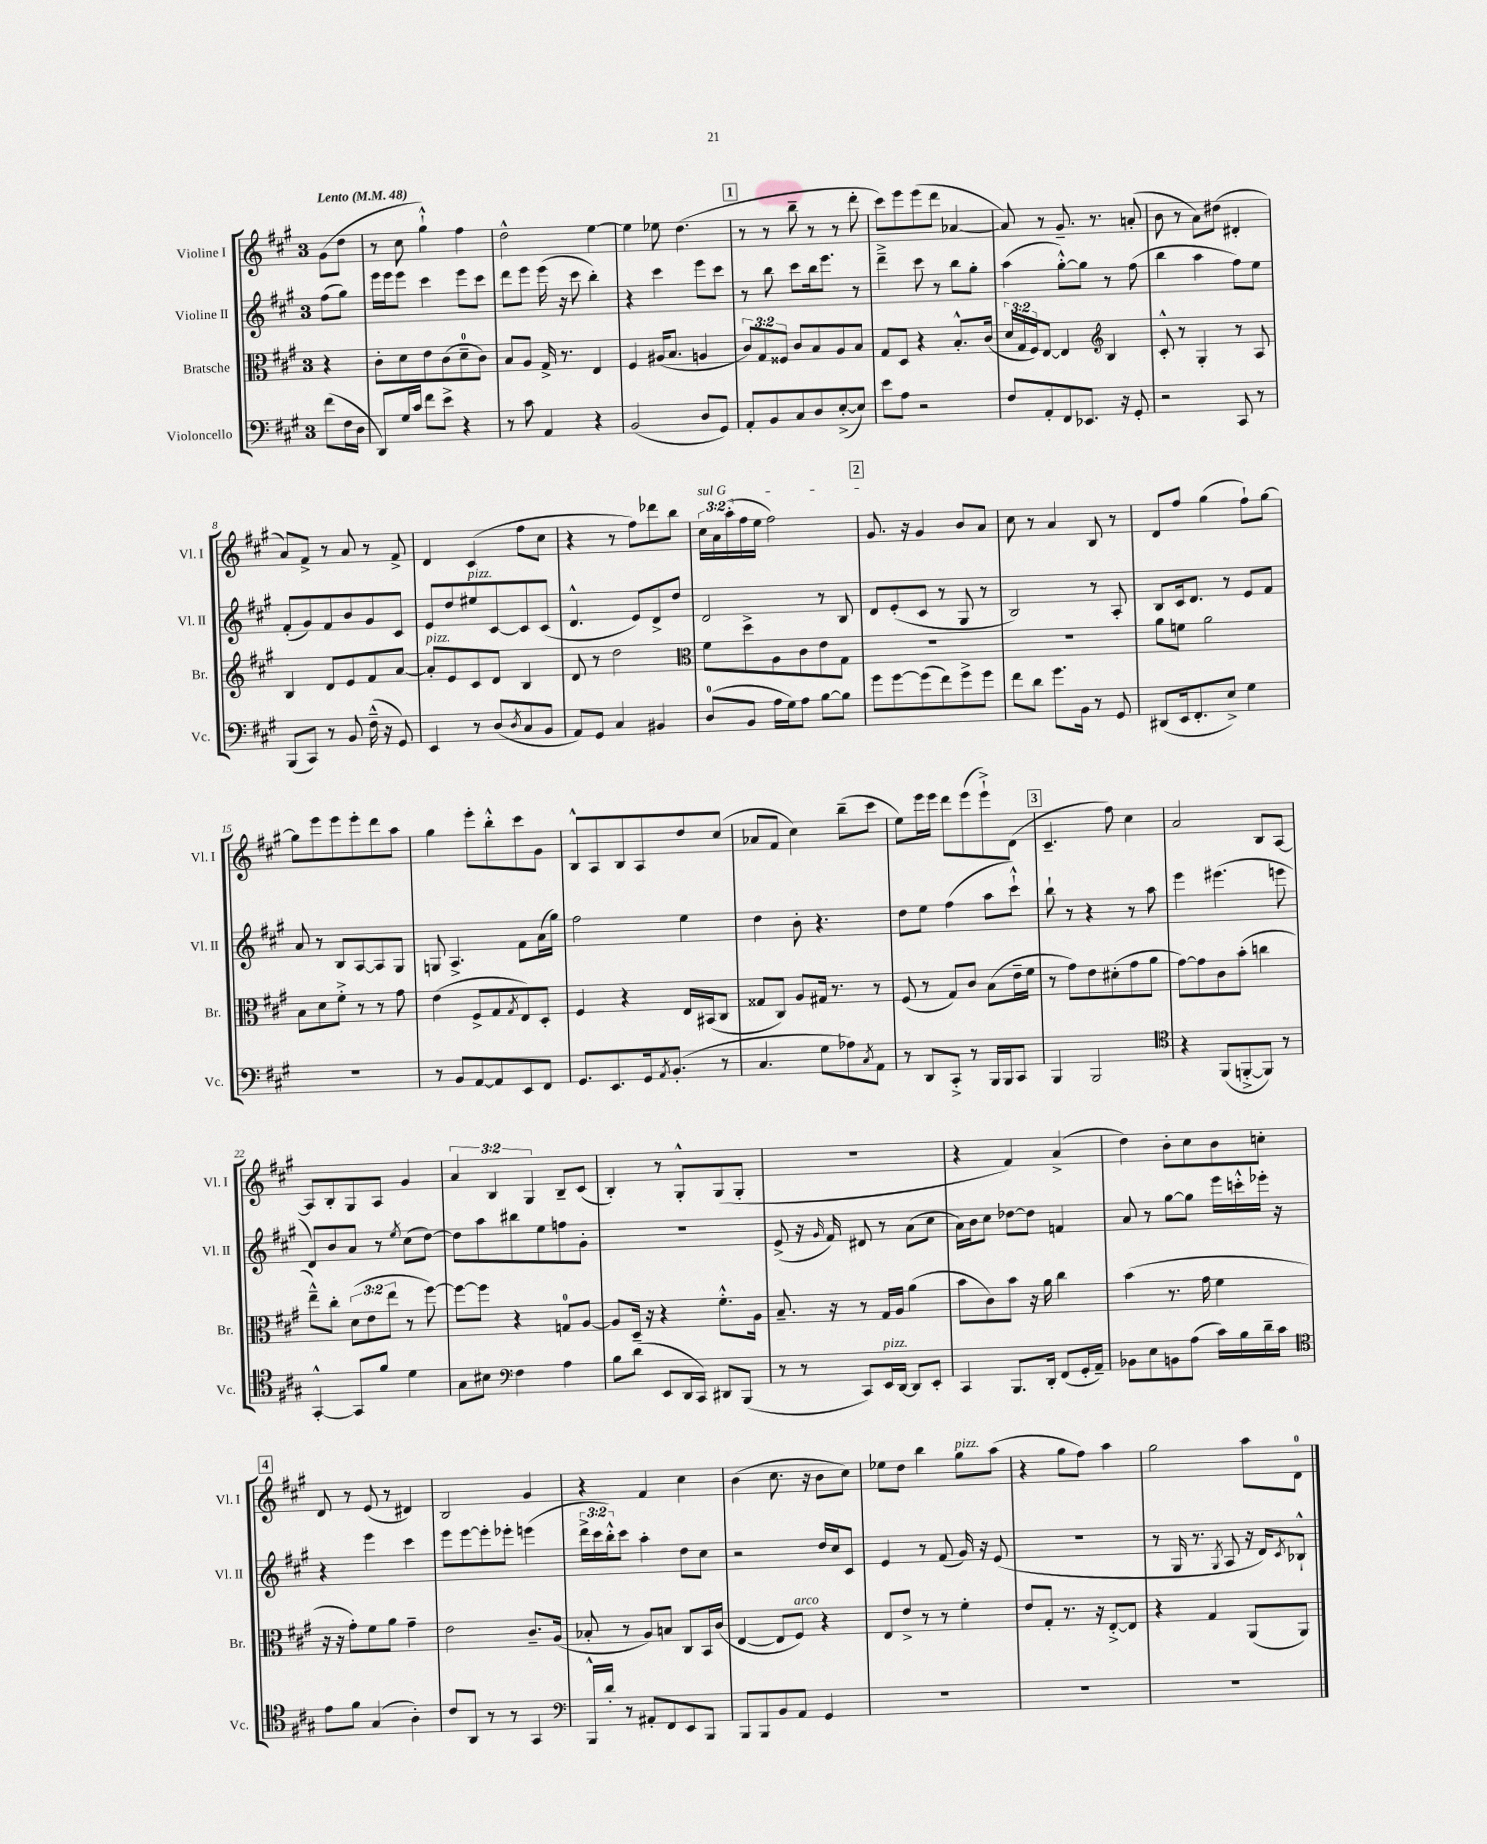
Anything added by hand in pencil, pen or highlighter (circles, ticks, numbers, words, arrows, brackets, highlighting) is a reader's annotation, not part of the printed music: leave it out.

**kern	**kern	**kern	**kern
*staff4	*staff3	*staff2	*staff1
*clefF4	*clefC3	*clefG2	*clefG2
*k[f#c#g#]	*k[f#c#g#]	*k[f#c#g#]	*k[f#c#g#]
*M3/4	*M3/4	*M3/4	*M3/4
*MM48	*MM48	*MM48	*MM48
(8f#	4r	(8ff#	(8g#
16F#	.	8gg#)	8dd
16D	.	.	.
=	=	=	=
8DD)	8c#'	16eee	8r
.	.	16eee	.
16G#	8d	8eee	8cc#
16c#	.	.	.
8f#	8e	4ccc#	4gg#`^^)
8e^	(8c#	.	.
4r	8d~	8eee	4ff#
.	8c#)	8ccc#	.
=	=	=	=
8r	8B	8ddd	2dd^^
8c#	8A	8eee	.
4AA	16G#^	(16eee	.
.	8.r	16r	.
.	.	8ccc#	.
4r	4E	4bb')	[4ee
=	=	=	=
(2BB	4F#	4r	4ee]
.	(16A#	4ccc#	8ee-
.	8.B	.	.
.	.	.	(4.dd
8D	4A	8eee	.
8GG#)	.	8ccc#	.
=	=	=	=
8AA'	12c#)	8r	8r
.	12G#	.	.
8BB	.	8bb	8r
.	12F##	.	.
8C#	8c#	8ccc#	8bb~
8D	8B	16bb	8r
.	.	8.eee	.
([8E'^	8A	.	8r
8E])	8B	8r	8ddd'
=	=	=	=
8e	8G#	4ddd~^	8ccc#)
8A	8D	.	8eee
2r	4r	8ccc#	(8eee
.	.	8r	8ddd
.	8.B'^^	8bb	[4a-
.	.	8gg#'	.
.	(16c#	.	.
=	=	=	=
8F#	24d	(4aa	8a-])
.	24G#	.	.
.	24F#)	.	.
8AA'	[8E	.	8r
8FF#	4E]	[8gg#'^^)	8.g#~
8.EE-	.	8gg#]	.
.	.	.	8.r
*	*clefG2	*	*
.	4B	8r	.
16r	.	.	.
8GG#'	.	(8ff#	(8a'
=	=	=	=
2r	8c#'^^	4bb	8b
.	8r	.	8r
.	4G#'	4aa	8a)
.	.	.	(8dd#
8CC#	8r	8ff#)	4d#'
8r	8A	8ee	.
=	=	=	=
(8BBB	4B	(8f#'	8a)
8CC#)	.	8g#)	8f#^
8r	8d	8f#	8r
8BB	8e	8b	8a
(16F#~^^	8f#	8g#	8r
16r	.	.	.
8GG#)	[8a	8c#	8f#^
=	=	=	=
4EE	8a']	8e	4d
.	8e	8dd	.
8r	8c#	8ee#	(4c#
(8D	8d	[8c#	.
8qD	.	.	.
8C#	4B	8c#]	8ff#
8BB	.	(8c#	8cc#
=	=	=	=
8AA)	8d	4.d^^	4r
8GG#	8r	.	.
4C#	2dd	.	8r
.	.	8e)	8ff#)
4BB#	.	8d^	8ddd-
.	.	8dd	8bb
=	=	=	=
*	*clefC3	*	*
(8D	8f#	2d	24cc#
.	.	.	24a
.	.	.	(24aa'
8BB	8dd^	.	16ff#
.	.	.	16ee
16A	8A	.	2ff#)
16G#)	.	.	.
8A	8c#	.	.
[8B	8e	8r	.
8B]	8G#	8B	.
=	=	=	=
8g#	2.r	8d	8.g#
[8g#	.	(8e'	.
.	.	.	16r
(8g#]	.	8c#	4g#
8f#)	.	8r	.
8g#^	.	8G#	8b
8g#	.	8r	8a
=	=	=	=
8f#	2.r	2B)	8cc#
8d	.	.	8r
8.g#	.	.	4a
16BB	.	.	.
8r	.	8r	8B
8GG#	.	8A'	8r
=	=	=	=
(8DD#	8a	8B	8d
16EE	8f	16c#	8ff#
8.FF#'	.	8.d	.
.	2a	.	(4gg#
8E^)	.	8r	.
4G#	.	8e	8ff#`)
.	.	8f#	[8gg#
=	=	=	=
2.r	8B	8a	8gg#]
.	8d	8r	8eee
.	8f#'^	8B	8eee
.	8r	[8A	8eee'
.	8r	8A]	8ddd
.	8g#	8G#	8aa
=	=	=	=
8r	(4e	8G	4gg#
8BB	.	4.A^	.
[8AA	8F#^	.	8eee'
8AA]	8G#	.	8bb'^^
.	8qG#	.	.
8EE	8E)	8f#	8ccc#
8FF#	8D'	(16a	8g#
.	.	16gg#)	.
=	=	=	=
8.GG#	4F#	2ff#	8B^^
.	.	.	8A
8.EE	.	.	.
.	4r	.	8B
16GG#	.	.	8A
8qAA	.	.	.
(8.BB'	.	.	.
.	16E	4ee	8dd
.	(16BB#	.	.
8r	8C#	.	(8cc#
=	=	=	=
4.C#	8G##	4dd	8a-
.	8C#)	.	8f#
.	8A	8b'	4cc#)
8G#	16G#	4.r	.
.	8.r	.	.
8A-)	.	.	(8bb~
8qC#	.	.	.
8AA	8r	.	8ccc#
=	=	=	=
8r	(8F#	8dd	8ee)
8DD	8r	8ee	16eee
.	.	.	16eee
8CC#'^	8G#)	(4ff#	8ddd
8r	8c#	.	(8eee
16BBB	(8B	8aa	8eee`^)
16BBB	.	.	.
8CC#	16e~	8ccc#`^^)	(8d
.	16f#	.	.
=	=	=	=
4BBB	8r	8bb`	4.c#~
.	8g#)	8r	.
2BBB	8e	4r	.
.	(8d#'	.	8ff#)
.	8g#	8r	4cc#
.	8a	8aa	.
=	=	=	=
*clefC4	*	*	*
4r	[8g#)	4eee	2a
.	8g#]	.	.
(8FF#	8c#	(4.eee#	.
[8FF'^	(8b'	.	.
8FF])	4cc	.	8B
8r	.	8eee	[8A
=	=	=	=
[4GG#'^^	8ee~^^)	8d)	8A]
.	8cc#'	8b	8B'
8GG#]	(12d	8a	8G#
.	12e	.	.
8f#	.	8r	8A
.	12ee	.	.
.	.	8qee	.
4d	8r	(8cc#	4g#
.	[8ff#)	[8dd)	.
=	=	=	=
8G#	8ff#_	8dd]	6a
8B#	8ff#]	8aa	.
.	.	.	6B
*clefF4	*	*	*
4F#	4r	8bb#	.
.	.	.	6G#
.	.	8ee	.
4A	8G	8ff	8B~
.	[8A	8g#'	(8c#
=	=	=	=
8B	8A]	2.r	4B')
(8d	16D~	.	.
.	16r	.	.
8EE	4r	.	8r
16DD	.	.	8G#'^^
16CC#)	.	.	.
8DD#	8.f#'^^	.	(8G#
(8BBB	.	.	8G#'
.	16A	.	.
=	=	=	=
8r	8.B~	(8e^	2.r
8r	.	16r	.
.	.	16qqg#	.
.	16r	16f#)	.
8CC#)	8r	8d#	.
16EE	16G#	8r	.
[16DD	16A	.	.
8DD]	(4a	(8a	.
8EE'	.	8cc#	.
=	=	=	=
4CC#	8b	16a)	4r
.	.	16b	.
.	8c#)	8cc#	.
8.BBB	8b	[8dd-	4f#)
.	16r	8dd-]	.
16DD'	16a	.	.
(8FF#	4cc#	4f	(4a^
16GG#'	.	.	.
16AA~)	.	.	.
=	=	=	=
8BB-	(4b	8a	4dd)
8E	.	8r	.
8BB	8.r	[8gg#	8b'
(8A	.	8gg#]	8cc#
.	16g#	.	.
16c#)	4f#	16eee	8b
16B	.	16ccc'^^	.
16d~	.	16eee-'	8cc'
16c#	.	16r	.
=	=	=	=
*clefC4	*	*	*
8e	16r	4r	8d
.	16r	.	.
8f#	8g#')	.	8r
(4G#	8f#	4eee	(8e
.	8a	.	8r
4A')	4g#~	4ccc#	4d#)
=	=	=	=
8c#	2e	8eee	2B
8AA	.	[8eee	.
8r	.	8eee']	.
8r	.	8eee-'	.
4GG#	8.c#~	(4eee	4g#
.	(16A	.	.
=	=	=	=
*clefF4	*	*	*
16BBB'^^	8B-'	24ddd^	4r
.	.	24ccc#	.
16d'	.	.	.
.	.	24bb'^^)	.
8r	8r	8ccc#	.
8AA#'	8A)	4aa'	4f#
8FF#	8B	.	.
8EE	8C#	8dd	4cc#
8BBB	16BB	8cc#	.
.	(16c#	.	.
=	=	=	=
8BBB	[4E	2r	(4b
8BBB	.	.	.
8BB	8E]	.	8.cc#
8AA	8F#)	.	.
.	.	.	16r
4GG#	4r	16dd	8b
.	.	16cc#	.
.	.	8c#	8cc#)
=	=	=	=
2.r	8E	4e	8ee-
.	8e^	.	8dd
.	8r	8r	4bb
.	8r	(8f#	.
.	4f#'	16g#)	8gg#
.	.	16r	.
.	.	(8e	(8aa
=	=	=	=
2.r	8e	2.r	4r
.	8G#'	.	.
.	8.r	.	8gg#
.	.	.	8ff#)
.	16r	.	.
.	[8E'^	.	4aa
.	8E]	.	.
=	=	=	=
2.r	4r	8r	2gg#
.	.	16G#	.
.	.	8.r	.
.	4G#	.	.
.	.	8qG#	.
.	.	8A	.
.	(8AA	16r	8aa
.	.	16d)	.
.	.	8qc#	.
.	8AA)	8B-`^^	8d
==	==	==	==
*-	*-	*-	*-
